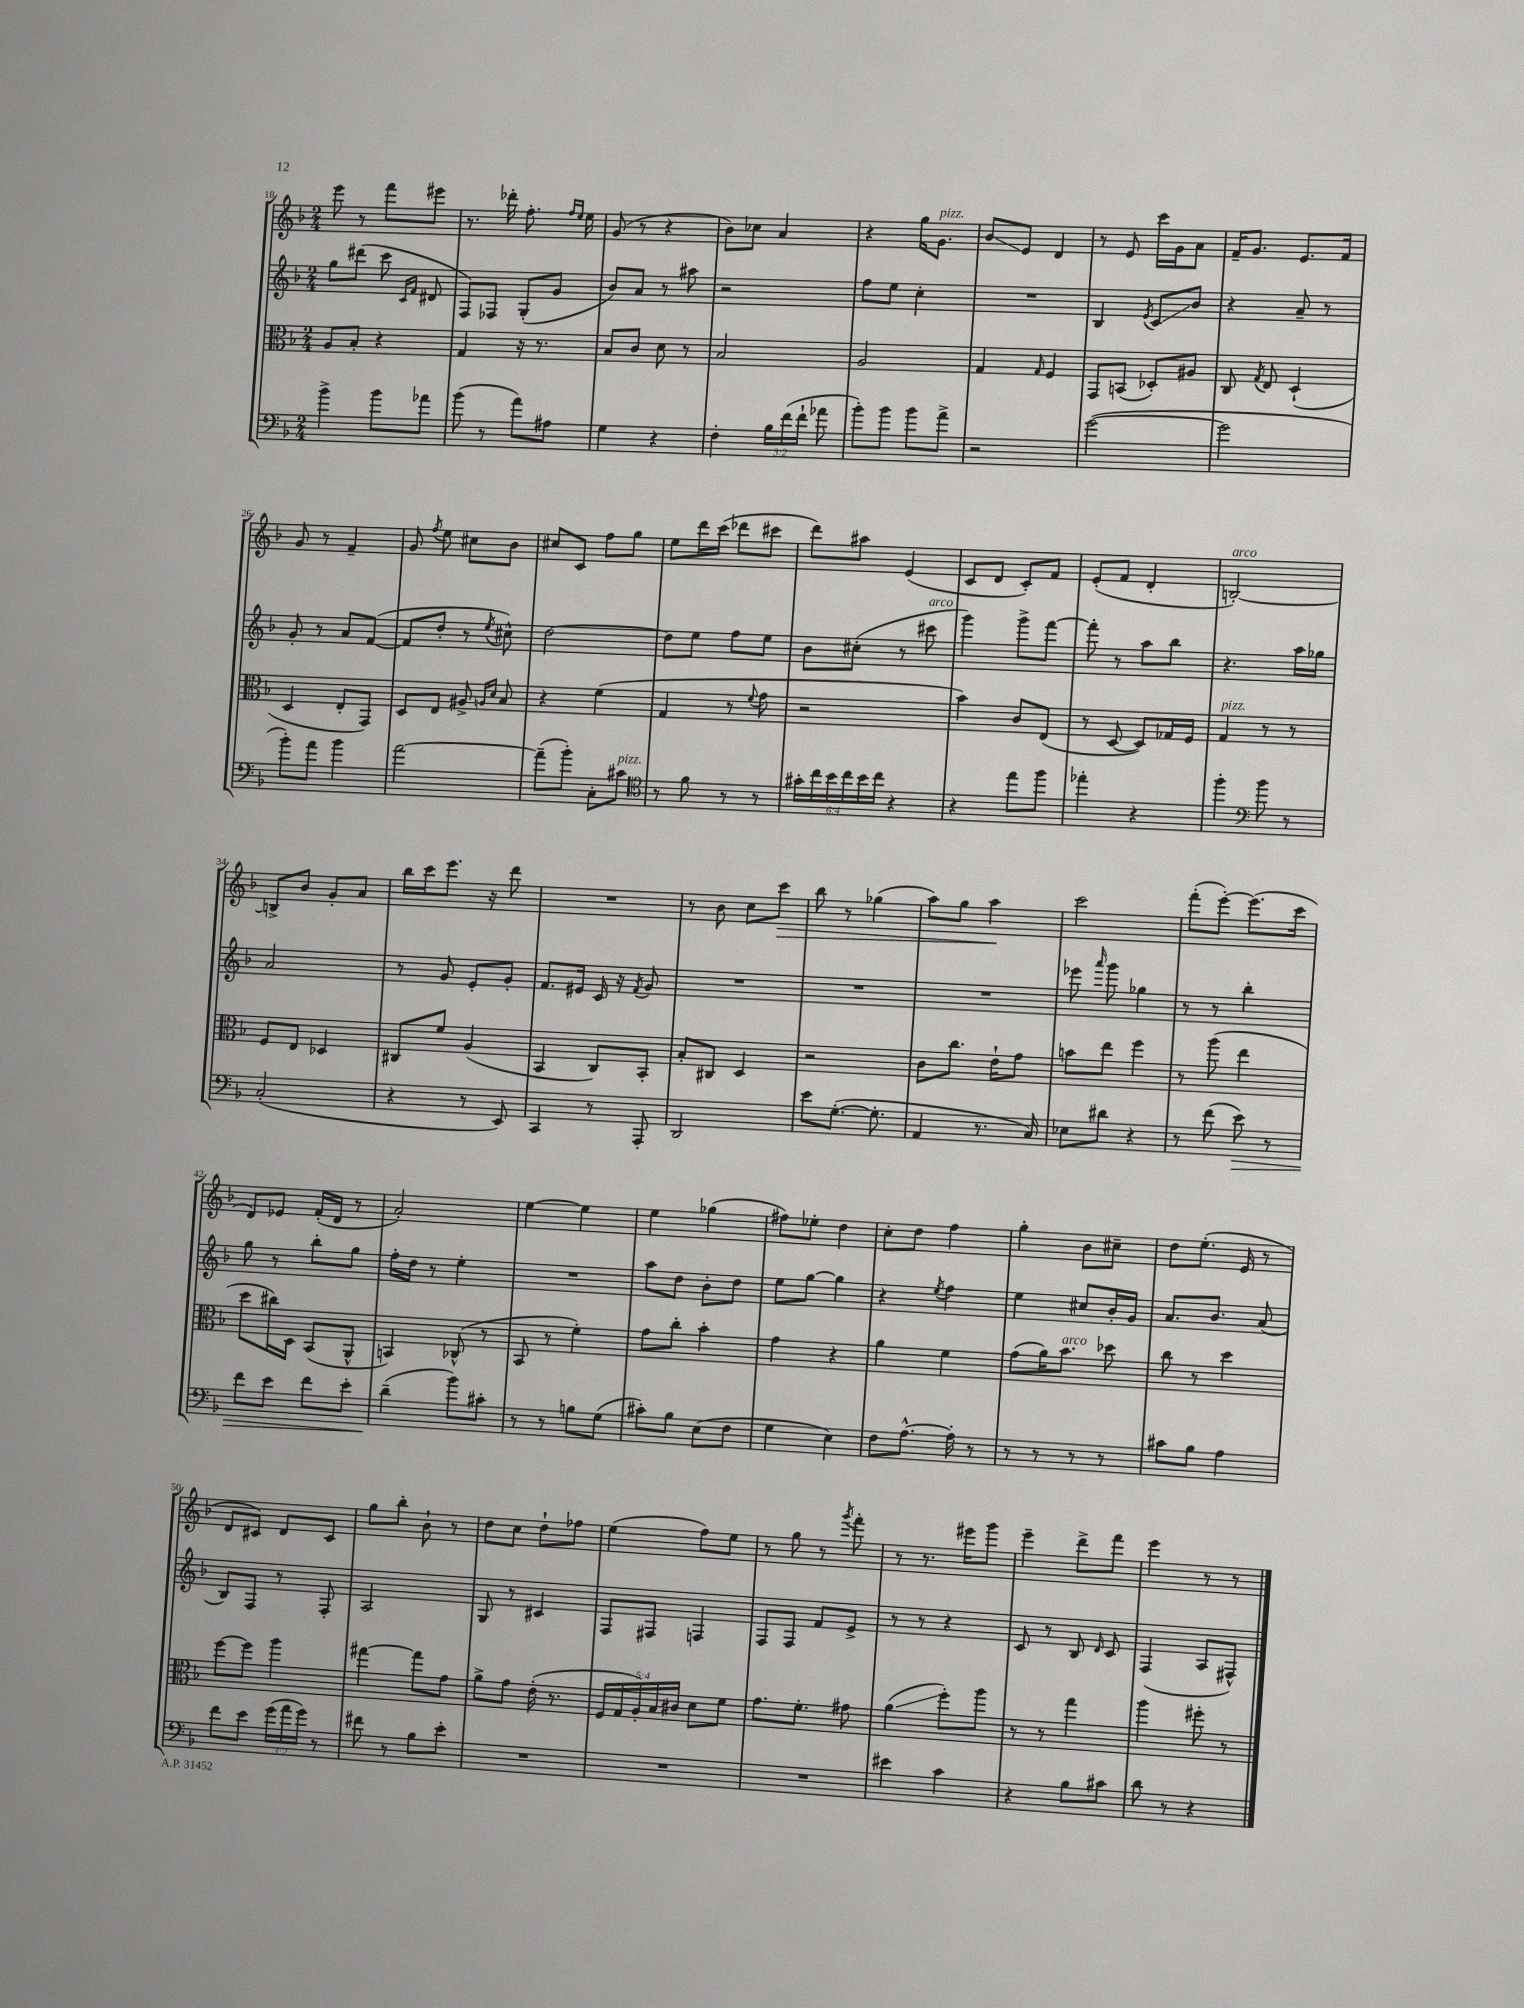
<<
\new StaffGroup <<
\new Staff = "s0" {
    \clef treble \key f \major \numericTimeSignature \time 2/4
    \autoBeamOff e'''8 r8 f'''8[ eis'''8] |
    r8. des'''16-. f''8.-. \grace { f''16[ e''16] } e''16 |
    g'8( r8 r4 |
    bes'8[) ces''8] a'4 |
    r4 g''16[ g'8.]^\markup { \italic "pizz." } |
    bes'8[\glissando e'8] d'4 |
    r8 e'8 c'''16[ g'16 a'8] |
    f'16[-- g'8.] e'8.[ f'16] |
    g'8 r8 f'4-- |
    g'8 \acciaccatura { f''8 } e''8 cis''8[ bes'8] |
    cis''8[ c'8] f''8[ g''8] |
    e''8[ d'''16 c'''16]( des'''8[ cis'''8] |
    d'''8[) ais''8] e'4( |
    c'8[ d'8] c'8[-.) f'8] |
    e'8[-.( f'8] d'4-. |
    b2~-.^\markup { \italic "arco" }) |
    b8[-> bes'8] g'8[-. a'8] |
    bes''16[ c'''16 e'''8.] r16 d'''8 |
    R2 |
    r8 bes'8 c''8[ c'''8]\> |
    bes''8 r8 ges''4( |
    a''8[) g''8] a''4\! |
    c'''2 |
    f'''8[-.( e'''8]~-.) e'''8.[( c'''16] |
    d'8[) ees'8] f'16[-.( d'16] r8 |
    a'2-.) |
    e''4~ e''4 |
    e''4 ges''4( |
    fis''8[) ees''8]-. d''4 |
    c''8[-. d''8] f''4 |
    g''4-. bes'8[ cis''8]-- |
    d''8[ e''8.]-.( e'16 r8 |
    d'8[ cis'8]) d'8[ cis'8] |
    g''8[ bes''8]-. bes'8-! r8 |
    d''8[ c''8] d''8[-! fes''8] |
    e''4( f''8[) e''8] |
    r8 g''8 r8 \acciaccatura { g'''8 } f'''8-. |
    r8 r8. eis'''16[ g'''8] |
    e'''4-- d'''8[-> f'''8] |
    e'''4 r8 r8 \bar "|." |
}
\new Staff = "s1" {
    \clef treble \key f \major \numericTimeSignature \time 2/4
    \autoBeamOff g''8[ dis'''8]( c'''8 \grace { c'16[ f'16] } dis'8 |
    f8[) fes8] g8[-.( g'8] |
    bes'8[) a'8] r8 ais''8 |
    r2 |
    f''8[ e''8] c''4-. |
    R2 |
    bes4 \acciaccatura { e'8 } c'8[\glissando bes'8] |
    r4 a'8-- r8 |
    g'8-. r8 a'8[ f'8]~( |
    f'8[ d''8]-. r8 \acciaccatura { e''8 } cis''8-^) |
    d''2~ |
    d''8[ e''8] f''8[ e''8] |
    bes'8[ cis''8]-.( r8 cis'''8^\markup { \italic "arco" } |
    g'''4) g'''8[-> f'''8]~ |
    f'''8-. r8 a''8[ bes''8] |
    r4. a''16[ ges''16] |
    a'2 |
    r8 g'8 e'8[-. g'8]-. |
    f'8.[ eis'16] c'16 r16 \acciaccatura { f'8 } g'8 |
    R2 |
    R2 |
    R2 |
    ees'''8 \grace { a'''16 } g'''8 ges''4 |
    r8 r8 bes''4-. |
    g''8 r8 bes''8[-. g''8] |
    f''16[-. d''16] r8 e''4-. |
    R2 |
    a''8[ d''8] bes'8[-. d''8] |
    e''8[ g''8]~ g''4 |
    r4 \acciaccatura { e''8 } f''4 |
    e''4 cis''8[ bes'16-. g'16] |
    a'8.[ bes'8.] a'8( |
    bes8[) f8] r8 f8-. |
    a2 |
    g8 r8 cis'4 |
    f8[ fis8] f4 |
    f8[ f8] f'8[ e'8]-> |
    r8 r8 r4 |
    c'8 r8 bes8 \grace { d'16 } c'8 |
    f4( a8[ fis8]-^) \bar "|." |
}
\new Staff = "s2" {
    \clef alto \key f \major \numericTimeSignature \time 2/4 \override Staff.TupletNumber.text = #tuplet-number::calc-fraction-text
    \autoBeamOff a8[ bes8]-. r4 |
    g4 r16 r8. |
    bes8[ c'8] d'8 r8 |
    bes2 |
    a2 |
    g4 \grace { g16 } f4 |
    g,8[ b,8]( des8[-.) ais8] |
    c8 \acciaccatura { g8 } e8 d4-!( |
    d4 e8[-. g,8]) |
    d8[ e8] ais8-> \grace { a16[ d'16] } bes8 |
    r4 f'4( |
    g4 r8 \appoggiatura { f'8 } g'8 |
    r2 |
    bes'4) c'8[ e8]( |
    r8 d8~ d8[) ges16 f16] |
    g4^\markup { \italic "pizz." } r8 r8 |
    f8[ e8] des4 |
    cis8[ f'8] a4( |
    bes,4 c8[) bes,8]-. |
    bes8[-. cis8] d4 |
    r2 |
    c'8[ c''8.] e'16[-! g'8] |
    b'8[ e''8] f''4 |
    r8 a''8( e''4 |
    d''8[ cis''16) d16] bes,8[( a,8]-^ |
    b,4) ces8-^( r8 |
    bes,8 r8 f'4-.) |
    g'8[ c''8]-. bes'4-. |
    g'4 r4 |
    a'4 f'4 |
    g'8[( a'16) bes'8.]^\markup { \italic "arco" } des''8 |
    c''8 r8 d''4 |
    f''8[~ f''8] a''4 |
    gis''4~ gis''8[ g'8] |
    a'8[-> g'8] e'16-.( r8. |
    \tuplet 5/4 { f16[ g16 a16-.) bes16 cis'16] } d'8[ f'8] |
    g'8.[ f'8.]-. gis'8 |
    a'4\glissando( f''8[-.) a''8] |
    r8 r8 g''4 |
    a''4 fis''8-. r8 \bar "|." |
}
\new Staff = "s3" {
    \clef bass \key f \major \numericTimeSignature \time 2/4 \override Staff.TupletNumber.text = #tuplet-number::calc-fraction-text
    \autoBeamOff bes'4-> bes'8[ aes'8] |
    bes'8( r8 a'8[) ais8] |
    g4 r4 |
    f4-. \tuplet 3/2 { bes16[ f'16( f'16]-! } aes'8 |
    bes'8[-.) bes'8] bes'8[ a'8]-> |
    r2 |
    g'2~( |
    g'2 |
    bes'8[-.) a'8] bes'4 |
    a'2~ |
    a'8[--( bes'8]-.) c8[-. cis'8]^\markup { \italic "pizz." } |
    \clef tenor r8 f'8 r8 r8 |
    \tuplet 6/4 { gis'16[-. c''16 bes'16 c''16 bes'16 c''16] } r4 |
    r4 e''8[ f''8] |
    ees''4-. r4 |
    f''4-. \clef bass bes'8 r8 |
    c2-.( |
    r4 r8 e,8) |
    c,4 r8 a,,8-. |
    d,2 |
    e'8[ g8.]~-.( g8.-. |
    a,4 r8. c16) |
    ees8[ dis'8] r4 |
    r8 f'8( e'8\>) r8 |
    f'8[ e'8] f'8[ e'8]-. |
    d'4--\!( bes'8[) cis'8]-. |
    r8 r8 b8[ g8]( |
    cis'8[-.) bes8] e8[( f8] |
    g4 e4) |
    f8[ a8.]~-^ a16-. r8 |
    r8 r8 r8 r8 |
    cis'8[ bes8] a4 |
    f'8[ e'8] \tuplet 3/2 { g'16[( a'16 g'16]) } r8 |
    fis'8 r8 bes8[ e'8]-. |
    R2 |
    R2 |
    R2 |
    eis'4 c'4 |
    r4 bes8[ cis'8] |
    d'8 r8 r4 \bar "|." |
}
>>
>>
\layout { \context { \Score currentBarNumber = #18 } }
